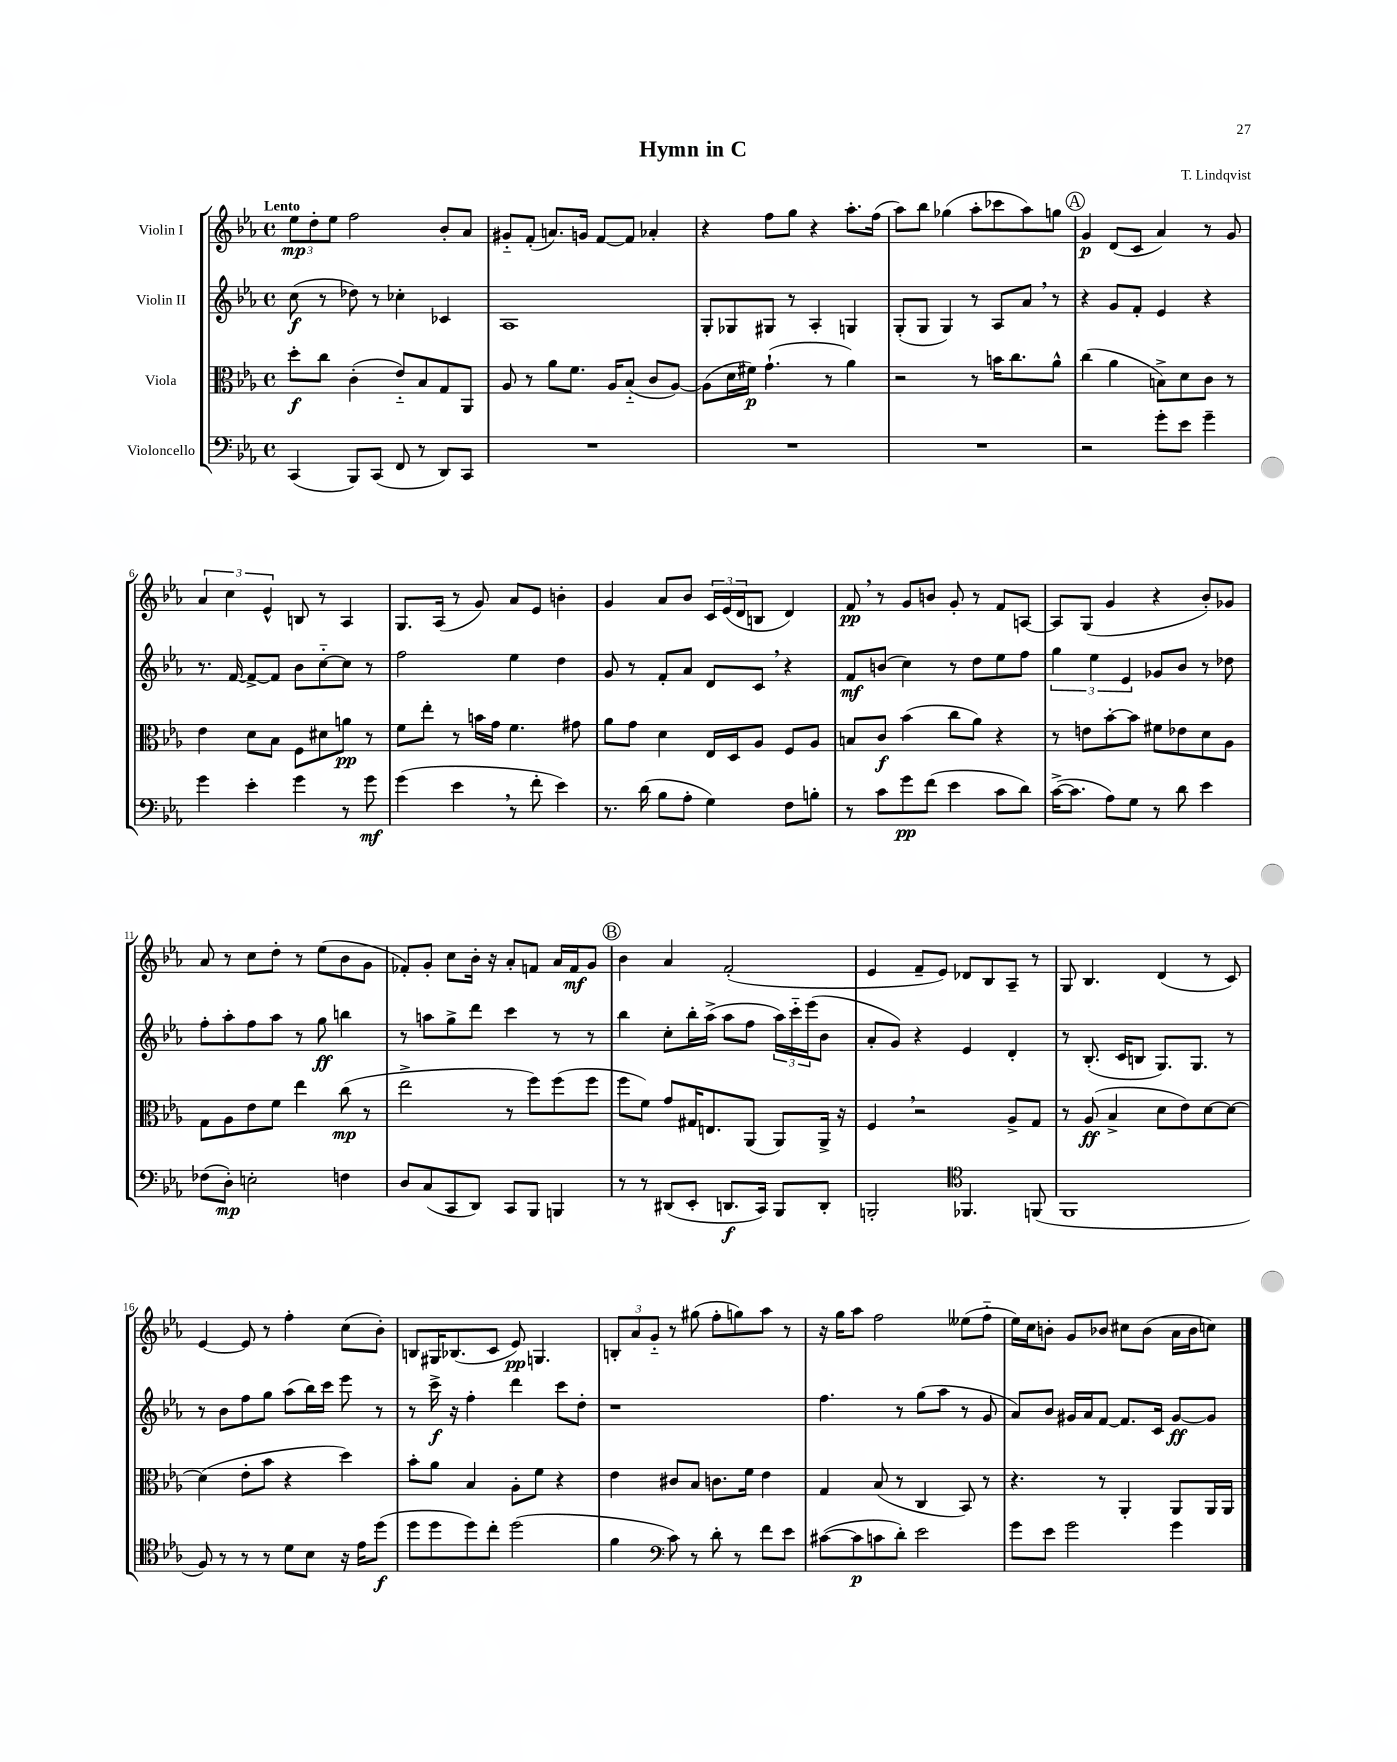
\header { title = "Hymn in C" composer = "T. Lindqvist" }
<<
\new StaffGroup <<
\new Staff = "s0" \with { instrumentName = "Violin I" } {
    \clef treble \key ees \major \defaultTimeSignature \time 4/4 \tempo "Lento"
    \tuplet 3/2 { ees''8\mp d''8-. ees''8 } f''2 bes'8-. aes'8 |
    gis'8-_ f'8-.( a'8.) g'16 f'8~ f'8 aes'4-. |
    r4 f''8 g''8 r4 aes''8.-. f''16( |
    aes''8) bes''8 ges''4( aes''8-. ces'''8 aes''8) g''8 |
    \mark \markup { \circle "A" } g'4\p d'8( c'8 aes'4) r8 g'8 |
    \tuplet 3/2 { aes'4 c''4 ees'4-^ } b8 r8 aes4 |
    g8. aes16( r8 g'8) aes'8 ees'8 b'4-. |
    g'4 aes'8 bes'8 \tuplet 3/2 { c'16 ees'16( d'16 } b8 d'4) |
    f'8\pp \breathe r8 g'8 b'8 g'8-. r8 f'8 a8~ |
    a8 g8( g'4 r4 bes'8-.) ges'8 |
    aes'8 r8 c''8 d''8-. r8 ees''8( bes'8 g'8 |
    fes'8-.) g'8-. c''8 bes'16-. r16 aes'8-. f'8 aes'16 f'16\mf g'8 |
    \mark \markup { \circle "B" } bes'4 aes'4 f'2-.( |
    ees'4 f'8-- ees'8) des'8 bes8 aes8-- r8 |
    g8 bes4. d'4( r8 c'8) |
    ees'4~ ees'8 r8 f''4-. c''8( bes'8-.) |
    b8 gis16 bes8.( c'8 ees'8\pp) g4. |
    \tuplet 3/2 { b8-. aes'8 g'8-_ } r8 gis''8( f''8-. g''8) aes''8 r8 |
    r16 g''16 aes''8 f''2 eeses''8( f''8-_ |
    ees''16) c''16 b'8-. g'8 bes'8 cis''8 bes'8( aes'16 bes'16 c''8) \bar "|." |
}
\new Staff = "s1" \with { instrumentName = "Violin II" } {
    \clef treble \key ees \major \defaultTimeSignature \time 4/4
    c''8\f( r8 des''8) r8 ces''4-. ces'4 |
    aes1 |
    g8-. ges8 gis8 r8 aes4-. g4 |
    g8-.( g8 g4) r8 aes8 aes'8 \breathe r8 |
    \mark \markup { \circle "A" } r4 g'8 f'8-. ees'4 r4 |
    r8. f'16~ f'8~-> f'8 bes'8 c''8~-_ c''8 r8 |
    f''2 ees''4 d''4 |
    g'8 r8 f'8-. aes'8 d'8 c'8 \breathe r4 |
    f'8\mf b'8( c''4) r8 d''8 ees''8 f''8 |
    \tuplet 3/2 { g''4 ees''4 ees'4 } ges'8 bes'8 r8 des''8 |
    f''8-. aes''8-. f''8 aes''8 r8 g''8\ff b''4 |
    r8 a''8 g''8-> d'''8 c'''4 r8 r8 |
    \mark \markup { \circle "B" } bes''4 c''8-. bes''16-. aes''16->( aes''8 f''8 \tuplet 3/2 { aes''16) c'''16-_ ees'''16( } bes'8 |
    aes'8-. g'8) r4 ees'4 d'4-. |
    r8 bes8.-.( c'16 b8 g8.) g8. r8 |
    r8 bes'8 f''8 g''8 aes''8( bes''16) c'''16 ees'''8 r8 |
    r8 c'''16->\f r16 f''4-. d'''4 c'''8 d''8-. |
    r1 |
    f''4. r8 g''8( aes''8 r8 g'8 |
    aes'8) bes'8 gis'16 aes'16 f'8~ f'8. c'16 gis'8~\ff gis'8 \bar "|." |
}
\new Staff = "s2" \with { instrumentName = "Viola" } {
    \clef alto \key ees \major \defaultTimeSignature \time 4/4
    d''8-.\f c''8 c'4-.( ees'8-_) bes8 g8 aes,8 |
    aes8 r8 aes'8 f'8. aes16 bes8-_( c'8 aes8~) |
    aes8( d'16 fis'16\p) g'4.-!( r8 aes'4) |
    r2 r8 b'16 c''8. aes'8-^ |
    \mark \markup { \circle "A" } c''4( aes'4 b8->) d'8 c'8 r8 |
    ees'4 d'8 bes8 f8 dis'8 a'8\pp r8 |
    f'8 ees''8-. r8 b'16 g'16 f'4. gis'8 |
    aes'8 g'8 d'4 ees16 d16 aes8 f8 aes8 |
    b8 c'8\f bes'4( c''8 aes'8) r4 |
    r8 e'8 bes'8~-. bes'8 fis'8 ees'8 d'8 aes8 |
    g8 aes8 ees'8 f'8 ees''4 c''8\mp( r8 |
    ees''2-> r8 f''8) f''8( f''8 |
    \mark \markup { \circle "B" } f''8 f'8) g'8 gis16 e8. aes,8( aes,8) aes,16-> r16 |
    f4 \breathe r2 aes8-> g8 |
    r8 aes8\ff( bes4-> d'8 ees'8) d'8~ d'8~ |
    d'4( ees'8-. bes'8 r4 d''4) |
    bes'8-. aes'8 bes4 aes8-. f'8 r4 |
    ees'4 cis'8 bes8 c'8. f'16 ees'4 |
    g4 bes8( r8 c4 bes,8) r8 |
    r4. r8 aes,4-. aes,8 aes,16 aes,16 \bar "|." |
}
\new Staff = "s3" \with { instrumentName = "Violoncello" } {
    \clef bass \key ees \major \defaultTimeSignature \time 4/4
    c,4( bes,,8) c,8( f,8 r8 d,8) c,8 |
    R1 |
    R1 |
    R1 |
    \mark \markup { \circle "A" } r2 g'8-. ees'8 g'4-- |
    g'4 ees'4-. g'4 r8 g'8\mf |
    g'4( ees'4 \breathe r8 f'8-. ees'4) |
    r8. d'16( bes8 aes8-. g4) f8 b8-. |
    r8 c'8 g'8\pp f'8( ees'4 c'8 d'8) |
    c'16~->( c'8. aes8) g8 r8 d'8 ees'4 |
    fes8( d8-.\mp) e2-. f4 |
    d8 c8( c,8 d,8) c,8 bes,,8 b,,4 |
    \mark \markup { \circle "B" } r8 r8 dis,8( ees,8-. d,8.\f c,16) bes,,8 d,8-. |
    b,,2-. \clef tenor fes,4. f,8( |
    f,1 |
    f8) r8 r8 r8 d'8 bes8 r16 ees'16 d''8\f( |
    d''8 d''8 d''8) c''8-. d''2( |
    f'4 \clef bass c'8) r8 d'8-. r8 f'8 ees'8 |
    cis'8~( cis'8\p c'8 d'8-.) ees'2 |
    g'8 ees'8 g'2 g'4 \bar "|." |
}
>>
>>
